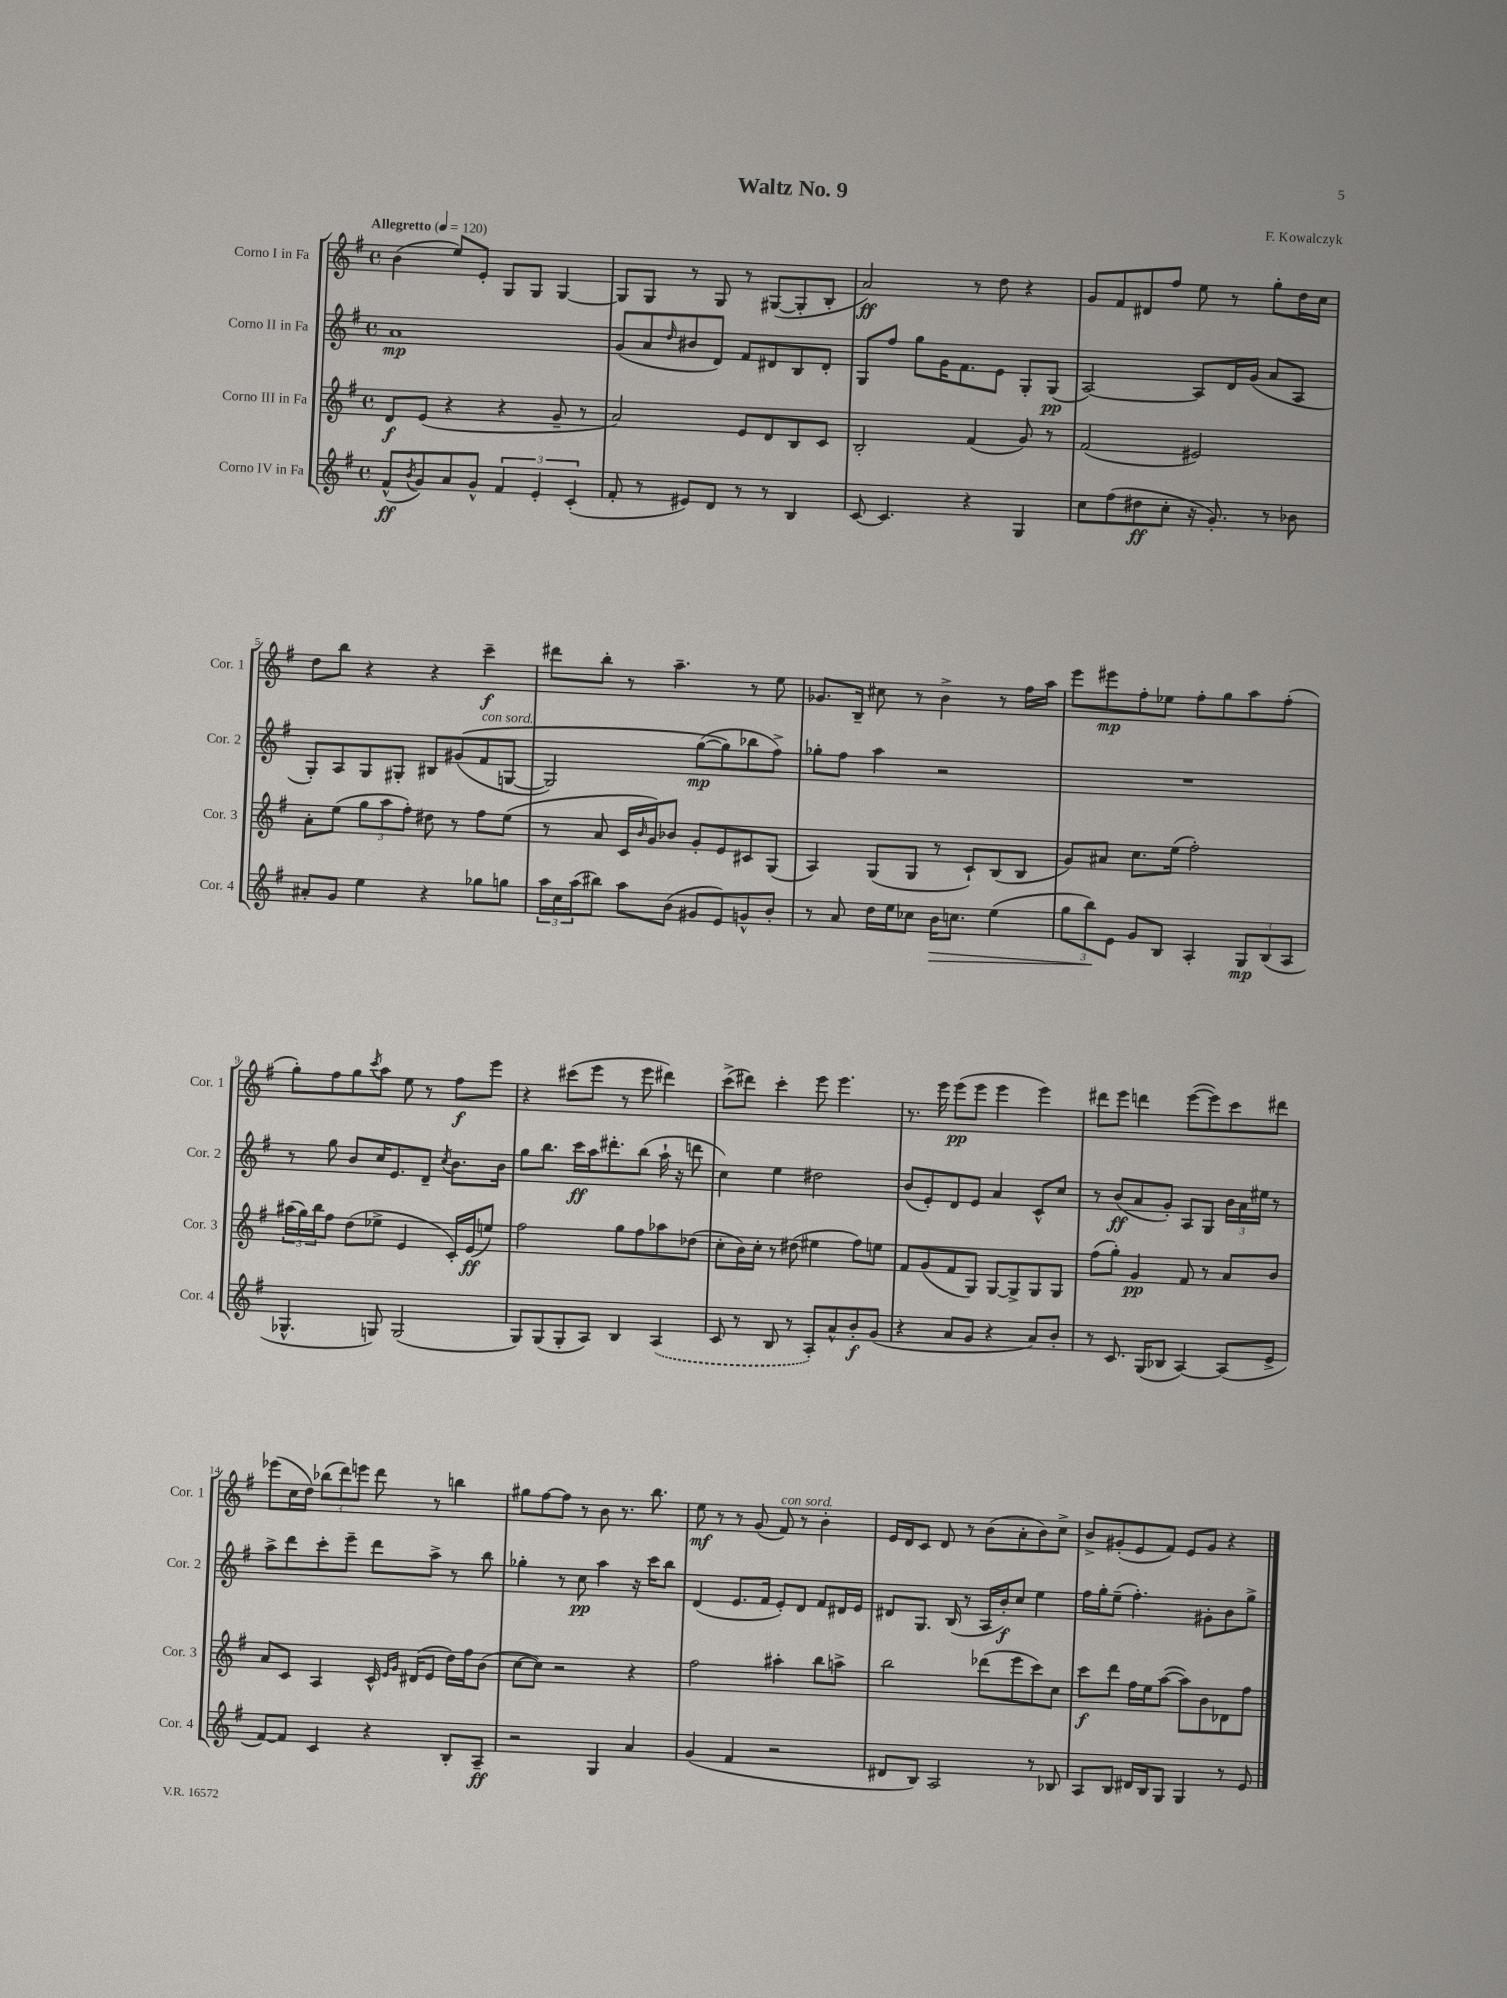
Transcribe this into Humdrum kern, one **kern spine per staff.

**kern	**kern	**kern	**kern
*staff4	*staff3	*staff2	*staff1
*clefG2	*clefG2	*clefG2	*clefG2
*k[f#]	*k[f#]	*k[f#]	*k[f#]
*M4/4	*M4/4	*M4/4	*M4/4
*met(c)	*met(c)	*met(c)	*met(c)
*MM120	*MM120	*MM120	*MM120
(8f#^^	8d	1a	(4b
8qb	.	.	.
8g)	(8e	.	.
8a	4r	.	8ee)
8g^^	.	.	8e'
6f#	4r	.	8G
.	.	.	8G
6e'	.	.	.
.	8g~	.	[4G
(6c'	.	.	.
.	8r	.	.
=	=	=	=
8f#'	2a)	(8g	8G]
8r	.	8a	8G
.	.	16qqdd	.
8e#)	.	8b#	8r
8d	.	8d)	8G
8r	8e	8f#	8r
8r	8d	8d#	([8G#
4B	8B	8B	8G#']
.	8c	8d#'	8B'
=	=	=	=
[8c	2B'	8G	2a)
4.c]	.	8ff#	.
.	.	8gg	.
.	.	16g	.
.	.	8.f#	.
4r	(4f#	.	8r
.	.	8e	8dd
4G	8g)	8G'	4r
.	8r	(8G	.
=	=	=	=
8cc	(2f#	[2A)	8g
(8ff#	.	.	8f#
8dd#	.	.	8d#
8cc'	.	.	8ff#
16r	2e#)	8A]	8ee
8.g')	.	.	.
.	.	16d	8r
.	.	(16g	.
8r	.	8a	8gg'
8b-	.	8A	16dd
.	.	.	16cc
=	=	=	=
8a#'	8a'	8G')	8dd
8g	(8ee	8A	8bb
4ee	12gg	8G	4r
.	12aa	.	.
.	.	8G#'	.
.	12ff#')	.	.
4r	8dd#	8B#	4r
.	8r	&((8g#	.
8gg-	8ff#	8f#	4ccc~
8gg	(8ee	[8G	.
=	=	=	=
24aa	8r	2G])	8ddd#
24cc	.	.	.
(24aa	.	.	.
8bb#)	8a	.	8bb'
8aa	16c	.	8r
.	16qqb	.	.
.	16g)	.	.
(8b	8b-	.	4.aa~
8g#	8g'	([8gg	.
8e)	8e	8gg]&)	.
8g^^	8c#	8bb-	8r
8b'	(8G	8ff#^)	8ee
=	=	=	=
8r	4A)	8gg-'	8.g-
8a	.	8ff#	.
.	.	.	16B~
16dd	(8G	4aa	8cc#
16ee	.	.	.
8cc-	8G	.	8r
16b	8r	2r	4b^
8.cc	.	.	.
.	8c`)	.	.
(4ee	(8B	.	8r
.	8B	.	16ff#
.	.	.	16aa
=	=	=	=
12gg	8g)	1r	8eee
12bb)	.	.	.
.	8a#	.	8eee#
12e	.	.	.
8g	8.cc	.	8ff#'
8B	.	.	8ee-
.	(16ee	.	.
4A'	2ff#')	.	8ff#'
.	.	.	8gg
12G	.	.	8aa
(12B	.	.	.
.	.	.	(8ff#'
12A	.	.	.
=	=	=	=
4.G-^^	(24aa#	8r	8gg')
.	24gg)	.	.
.	24bb	.	.
.	8ff#	8gg	8ff#
.	(8dd	8b	8gg
.	.	.	8qccc
8G)	8ee-^	16cc	8aa
.	.	8.e	.
(2G	4e	.	8ee
.	.	8d~	8r
.	.	8qcc	.
.	16c')	8.b	8ff#
.	(16e	.	.
.	8ee)	.	8eee
.	.	16b	.
=	=	=	=
8G)	2ff#	8gg	4r
(8G	.	8.bb	.
8G'	.	.	(8ccc#
.	.	16ccc	.
8A)	.	16aa	8eee
.	.	8.ddd#'	.
4B	8gg	.	8r
.	8ff#	(8bb	8eee
(4A	8aa-	16aa`	4ddd#)
.	.	16r	.
.	(8dd-	8ddd	.
=	=	=	=
8c	8cc'	4cc)	(8ccc^
8r	16b)	.	8ddd#)
.	16cc'	.	.
8B	8r	4ee	4ccc'
8r	(8dd#	.	.
8A')	4ee#	2dd#	8eee
8a^^	.	.	4.eee
8b'	8ff#)	.	.
(8g	8ee	.	.
=	=	=	=
4r	8f#	(8b	8.r
.	(8g	8e')	.
.	.	.	16eee
8a	8f#	8d	(8eee
8g	8G)	8e	8eee
4r	[8G	4a	4eee
.	8G^]	.	.
8a)	8G	8c^^	4eee)
8b'	8G	8cc	.
=	=	=	=
8r	(8ff#	8r	8ddd#
8.c	8gg')	(8b	8eee
.	4g	8a	4ddd
(16G	.	.	.
8B-	.	8g')	.
[4A)	8f#	8A	([8eee
.	8r	8G	8eee])
(8A]	8a	24b	8ccc
.	.	24a	.
.	.	24ee#	.
8e^	8b	8r	8ddd#
=	=	=	=
[8f#)	8a	8aa^	(8eee-
8f#]	8c	8ddd	16cc
.	.	.	16dd)
4c	4A	8ccc'	(12bb-
.	.	.	12ddd)
.	.	8eee~	.
.	.	.	12eee
4r	16c^^	8ddd	8ddd
.	16qqe	.	.
.	16qqg	.	.
.	(16d#	.	.
.	8e	8aa^	8r
8B'	16dd)	8r	4bb
.	16ff#	.	.
8A~	(8b	8bb	.
=	=	=	=
2r	[8cc	4gg-'	8gg#
.	8cc])	.	[8ff#
.	2r	8r	8ff#]
.	.	8cc	8r
4G	.	4aa	8b
.	.	.	8.r
4a	4r	16r	.
.	.	16ccc	8.bb
.	.	8bb	.
=	=	=	=
(4g	2ff#	(4d	8ee
.	.	.	8r
4f#	.	8.e	8r
.	.	.	(8g
.	.	16f#	.
2r	4aa#'	8e')	8f#)
.	.	8d	8r
.	8bb	8f#	4b'
.	8aa^	16d#	.
.	.	16e	.
=	=	=	=
8d#	2bb	8d#	16e
.	.	.	16d
8B)	.	8.G	8c
2A	.	.	8d
.	.	(16B	.
.	.	8r	8r
.	(8ddd-	16A	(8b
.	.	16b')	.
.	8eee	8cc	8a'
8r	8ccc)	4ee	8b)
8B-	8cc	.	8cc^
=	=	=	=
8A	8ccc	16ff#	8b^
.	.	16gg'	.
8B	8ddd	(8ee~	(8g#'
16d#	16ff#	4.ff#')	8e
16B	16ee	.	.
8G	([8aa	.	8f#)
4G	8aa])	.	8e
.	8b	8g#'	8g#
8r	8d-	8b	4r
8e	8ff#	8gg^	.
==	==	==	==
*-	*-	*-	*-
